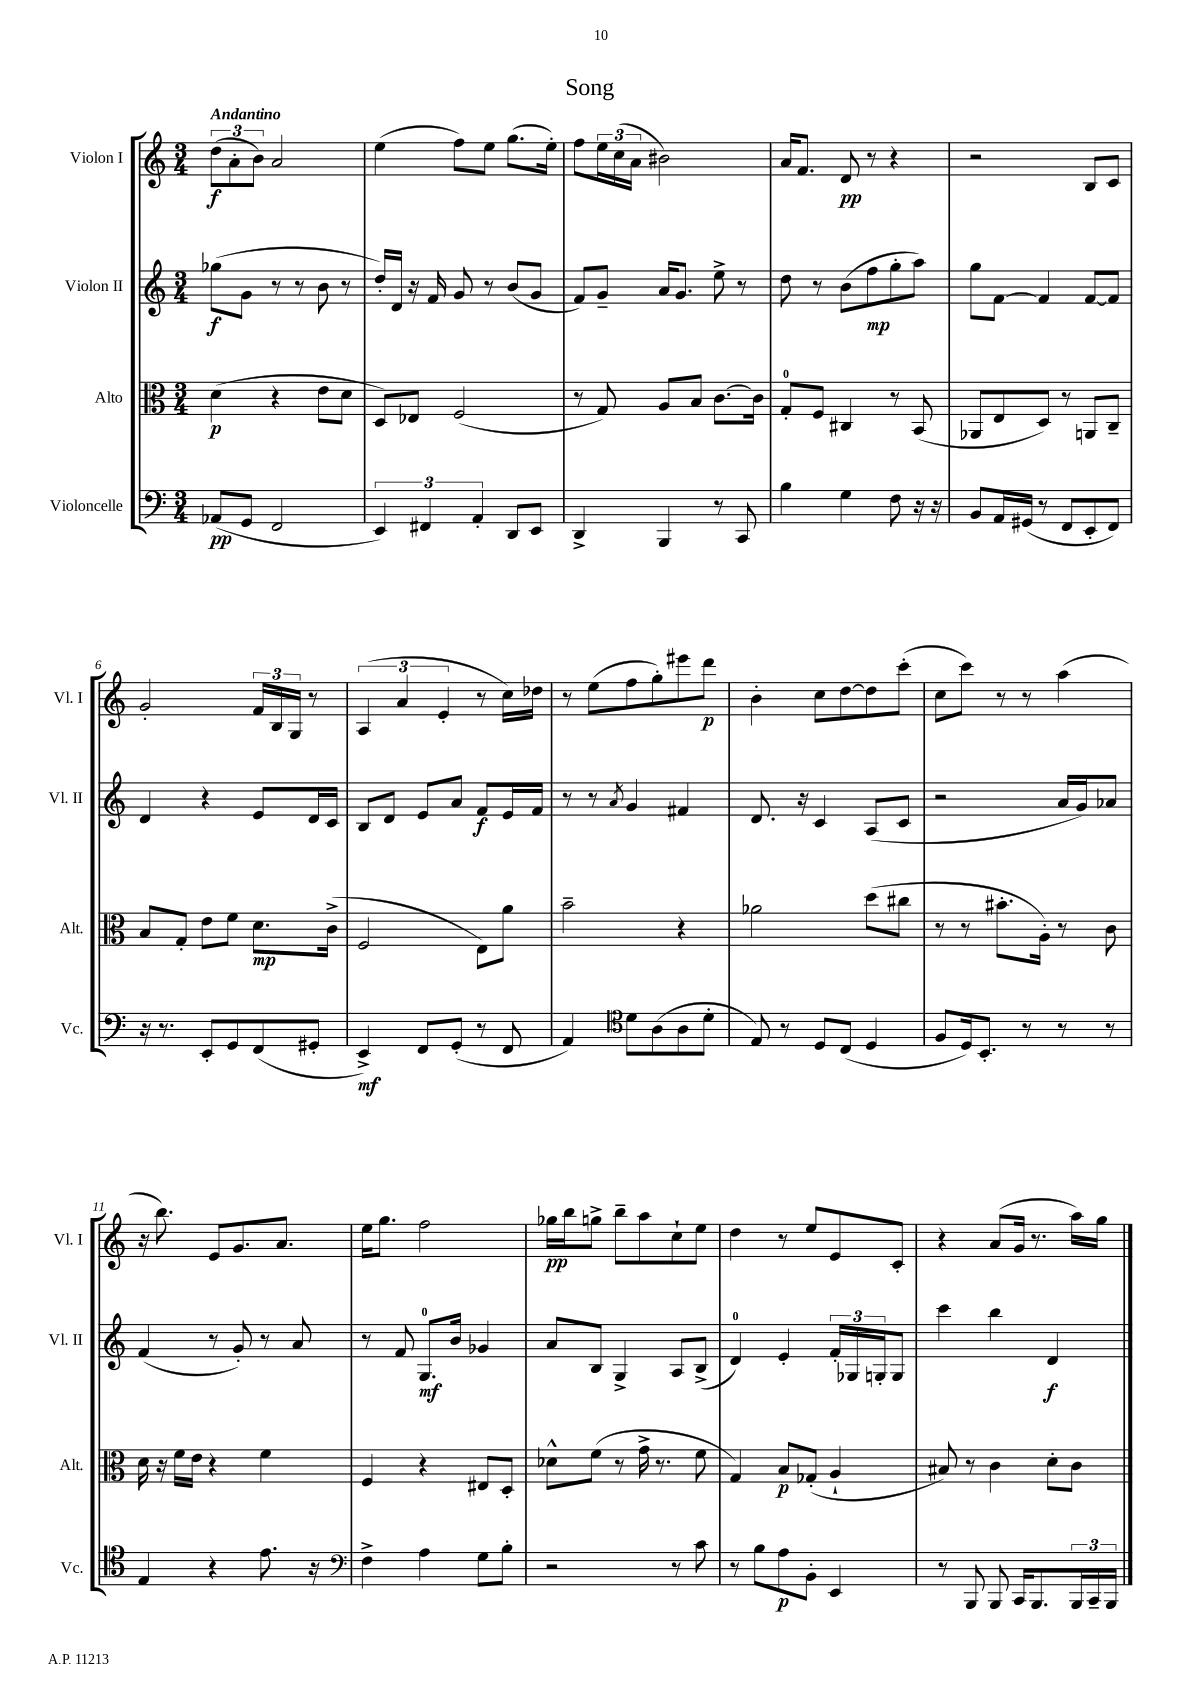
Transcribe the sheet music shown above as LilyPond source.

\header { title = "Song" }
<<
\new StaffGroup <<
\new Staff = "s0" \with { instrumentName = "Violon I" shortInstrumentName = "Vl. I" } {
    \clef treble \key c \major \numericTimeSignature \time 3/4 \tempo "Andantino"
    \tuplet 3/2 { d''8\f( a'8-. b'8) } a'2 |
    e''4( f''8) e''8 g''8.( e''16-.) |
    f''8 \tuplet 3/2 { e''16 c''16( a'16 } bis'2) |
    a'16 f'8. d'8\pp r8 r4 |
    r2 b8 c'8 |
    g'2-. \tuplet 3/2 { f'16 b16 g16 } r8 |
    \tuplet 3/2 { a4( a'4 e'4-. } r8 c''16) des''16 |
    r8 e''8( f''8 g''8-.) eis'''8 d'''8\p |
    b'4-. c''8 d''8~ d''8 c'''8-.( |
    c''8 c'''8) r8 r8 a''4( |
    r16 b''8.) e'8 g'8. a'8. |
    e''16 g''8. f''2 |
    ges''16\pp b''16 g''8-> b''8-- a''8 c''8-! e''8 |
    d''4 r8 e''8 e'8 c'8-. |
    r4 a'8( g'16 r8. a''16) g''16 \bar "|." |
}
\new Staff = "s1" \with { instrumentName = "Violon II" shortInstrumentName = "Vl. II" } {
    \clef treble \key c \major \numericTimeSignature \time 3/4
    ges''8\f( g'8 r8 r8 b'8 r8 |
    d''16-.) d'16 r16 f'16 g'8 r8 b'8( g'8 |
    f'8) g'8-- a'16 g'8. e''8-> r8 |
    d''8 r8 b'8( f''8\mp g''8-. a''8) |
    g''8 f'8~ f'4 f'8~ f'8 |
    d'4 r4 e'8 d'16 c'16 |
    b8 d'8 e'8 a'8 f'8\f e'16 f'16 |
    r8 r8 \acciaccatura { a'8 } g'4 fis'4 |
    d'8. r16 c'4 a8( c'8 |
    r2 a'16 g'16) aes'8 |
    f'4( r8 g'8-.) r8 a'8 |
    r8 f'8 g8.-0\mf b'16 ges'4 |
    a'8 b8 g4-> a8 b8->( |
    d'4-0) e'4-. \tuplet 3/2 { f'16-. ges16 g16-. } g8 |
    c'''4 b''4 d'4\f \bar "|." |
}
\new Staff = "s2" \with { instrumentName = "Alto" shortInstrumentName = "Alt." } {
    \clef alto \key c \major \numericTimeSignature \time 3/4
    d'4\p( r4 e'8 d'8 |
    d8) ees8 f2( |
    r8 g8) a8 b8 c'8.~ c'16 |
    g8-0-. f8 cis4 r8 b,8( |
    aes,8 e8 d8) r8 a,8 c8-- |
    b8 g8-. e'8 f'8 d'8.\mp c'16->( |
    f2 e8) a'8 |
    b'2-- r4 |
    aes'2 d''8( cis''8 |
    r8 r8 bis'8.-. a16-.) r8 c'8 |
    d'16 r16 f'16 e'16 r4 f'4 |
    f4 r4 eis8 d8-. |
    des'8-^ f'8( r8 g'16-> r8. f'8 |
    g4) b8\p ges8-.( a4-! |
    bis8) r8 c'4 d'8-. c'8 \bar "|." |
}
\new Staff = "s3" \with { instrumentName = "Violoncelle" shortInstrumentName = "Vc." } {
    \clef bass \key c \major \numericTimeSignature \time 3/4
    aes,8\pp( g,8 f,2 |
    \tuplet 3/2 { e,4) fis,4 a,4-. } d,8 e,8 |
    d,4-> b,,4 r8 c,8 |
    b4 g4 f8 r16 r16 |
    b,8 a,16 gis,16( r8 f,8 e,8-. f,8) |
    r16 r8. e,8-. g,8 f,8( gis,8-. |
    e,4->\mf) f,8 g,8-.( r8 f,8 |
    a,4) \clef tenor d'8 a8( a8 d'8-. |
    e8) r8 d8 c8( d4 |
    f8 d16) b,8.-. r8 r8 r8 |
    e4 r4 e'8. r16 |
    \clef bass f4-> a4 g8 b8-. |
    r2 r8 c'8 |
    r8 b8 a8\p b,8-. e,4 |
    r8 b,,8 b,,8 c,16 b,,8. \tuplet 3/2 { b,,16 c,16-- b,,16 } \bar "|." |
}
>>
>>
